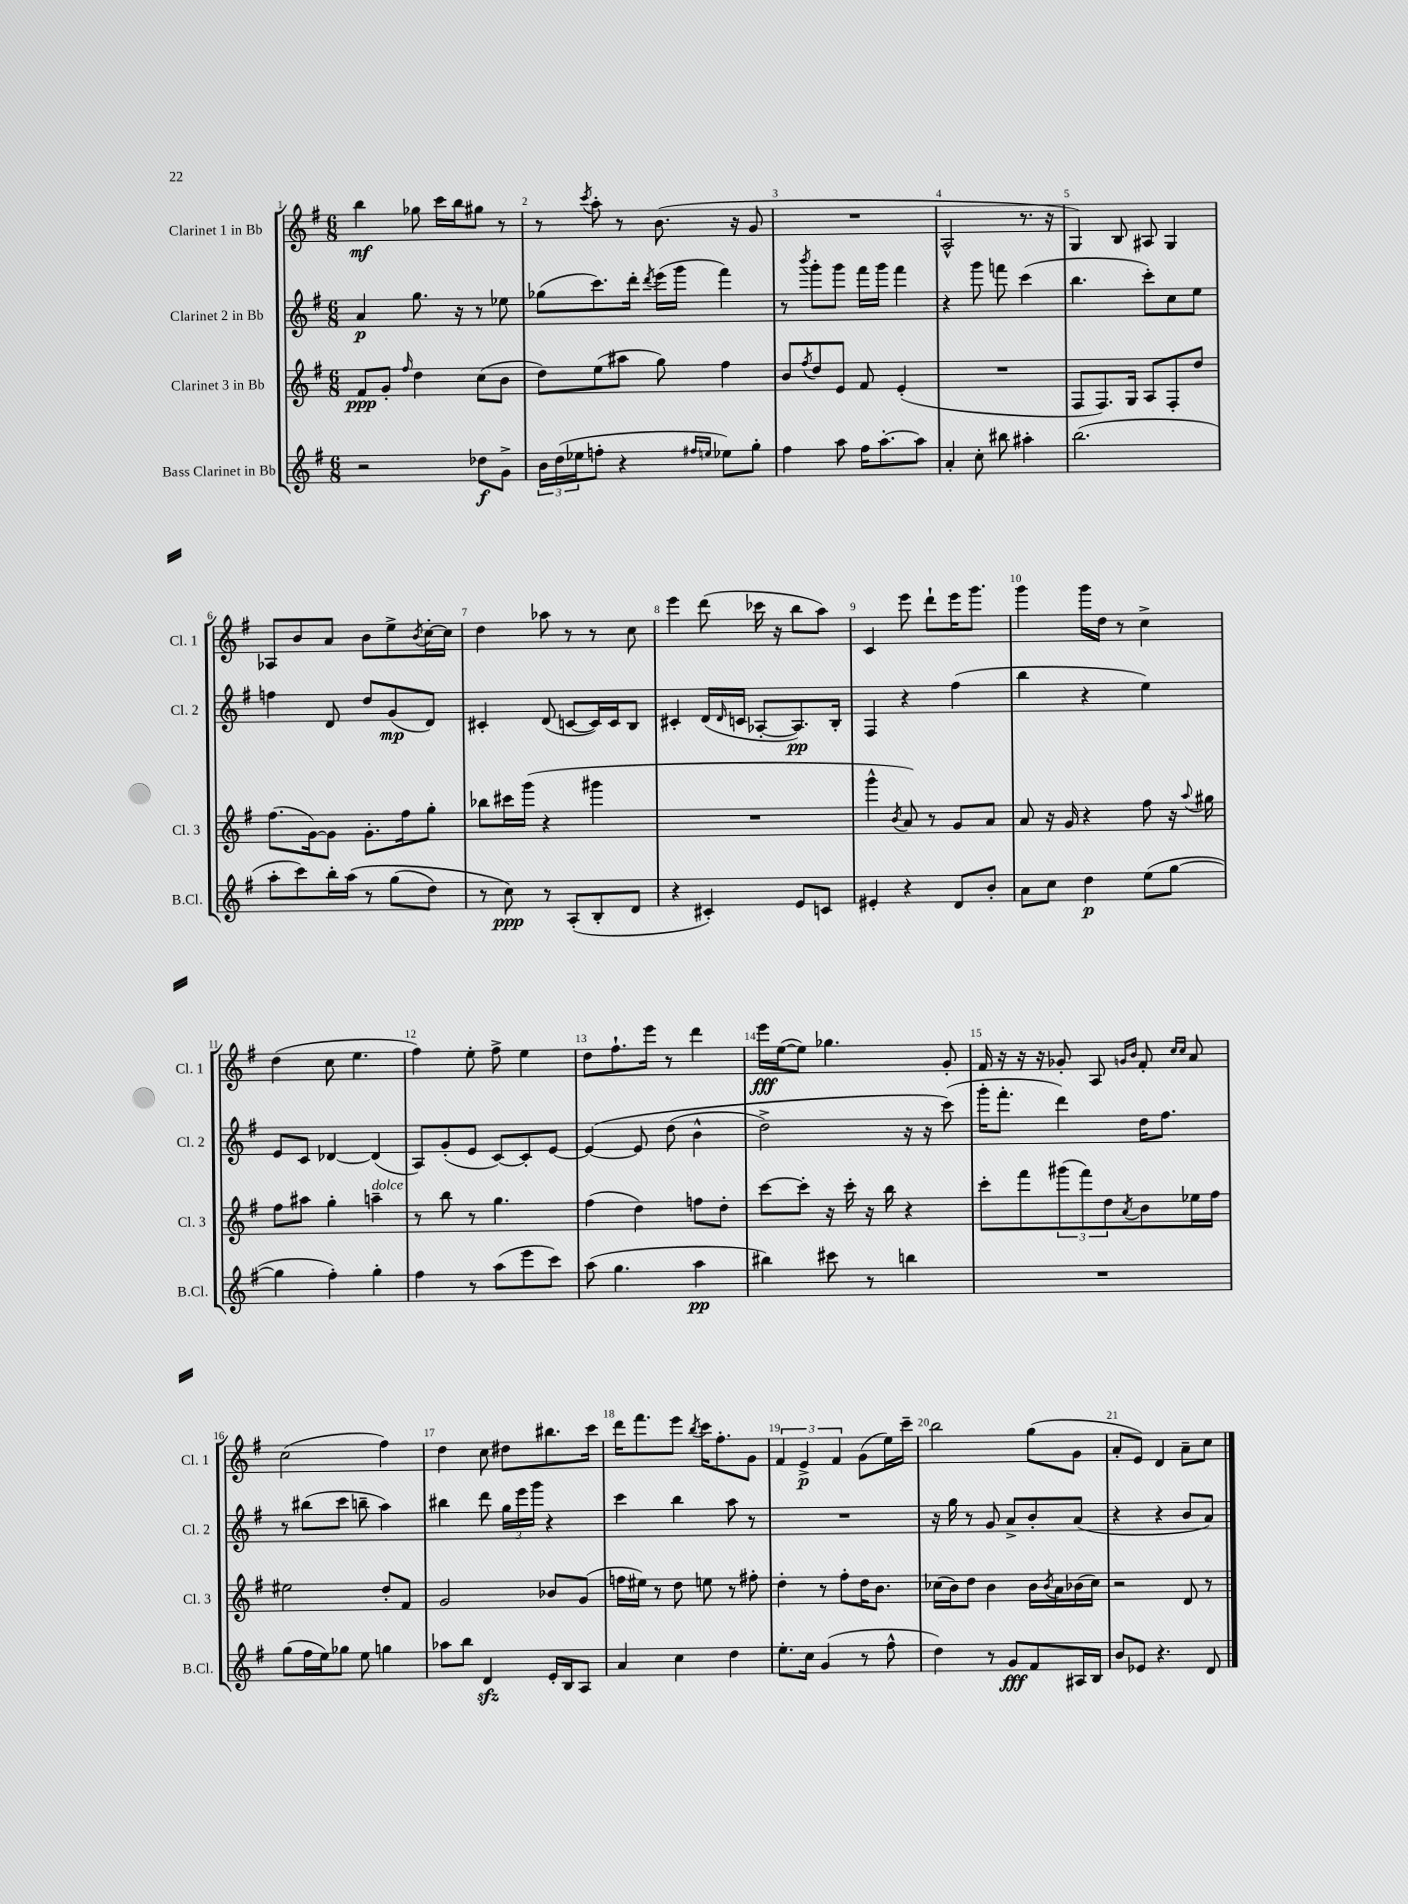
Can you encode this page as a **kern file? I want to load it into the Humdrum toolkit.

**kern	**kern	**kern	**kern
*staff4	*staff3	*staff2	*staff1
*clefG2	*clefG2	*clefG2	*clefG2
*k[f#]	*k[f#]	*k[f#]	*k[f#]
*M6/8	*M6/8	*M6/8	*M6/8
2r	8f#	4a	4bb
.	8g'	.	.
.	16qqff#	.	.
.	4dd	8.gg	8gg-
.	.	.	16ccc
.	.	16r	16bb
8dd-	(8cc	8r	8gg#
8g^	8b	8ee-	8r
=	=	=	=
24b	8dd)	(8gg-	8r
(24dd	.	.	.
24ee-	.	.	.
.	.	.	8qccc
8ff'	(8ee	8.ccc)	8aa'
4r	8aa#	.	8r
.	.	16ddd'	.
.	.	8qddd	.
.	8gg)	(16eee	(8.b
.	.	16ggg	.
16qqff#	.	.	.
16qqee	.	.	.
8ee-)	4ff#	4fff#)	.
.	.	.	16r
8gg'	.	.	8g
=	=	=	=
4ff#	8b	8r	2.r
.	8qff#	8qbbb	.
.	8dd	8ggg'	.
8aa	8e	8ggg	.
16ff#	8f#	16fff#	.
[8.aa'	.	16ggg	.
.	(4e'	4fff#	.
8aa]	.	.	.
=	=	=	=
4a'	2.r	4r	2A^^
8cc'	.	8ggg	.
8bb#	.	8fff	.
4aa#'	.	(4ccc	8.r
.	.	.	16r
=	=	=	=
(2.bb	8F#	4.bb	4G)
.	8.F#)	.	.
.	.	.	8B
.	16G	.	.
.	8A	8ccc')	8A#
.	8F#'	8cc	4G
.	8dd	8ee	.
=	=	=	=
8aa'	(8.ff#	4ff	8A-
8ccc)	.	.	8b
.	[16g)	.	.
16bb'	8g]	8d	8a
&(16aa	.	.	.
8r	8.g'	8dd	8b
(8gg	.	(8g	8ee^
.	16ff#	.	.
.	.	.	8qb
8dd)	8gg'	8d)	[16cc'
.	.	.	16cc]
=	=	=	=
8r	8bb-	4c#'	4dd
8cc&)	16ccc#	.	.
.	(16ggg	.	.
8r	4r	(8d	8aa-
(8A'	.	[8c	8r
8B'	4ggg#	16c])	8r
.	.	16c	.
8d	.	8B	8cc
=	=	=	=
4r	2.r	4c#'	4eee
4c#')	.	(16d	(8ddd
.	.	16qqd	.
.	.	16c	.
.	.	[8A-'	16ccc-
.	.	.	16r
8e	.	8.A-])	8bb
8c	.	.	8aa)
.	.	16B'	.
=	=	=	=
4e#'	4ggg^^	4F#	4c
.	8qb	.	.
4r	8a)	4r	8eee
.	8r	.	8ddd`
8d	8g	(4ff#	16eee
.	.	.	8.ggg
8b'	8a	.	.
=	=	=	=
8a	8a	4bb	4ggg
8cc	16r	.	.
.	16g	.	.
4dd	4r	4r	16ggg
.	.	.	16dd
.	.	.	8r
(8ee	8ff#	4ee)	4cc^
[8gg	16r	.	.
.	8qqaa	.	.
.	16gg#	.	.
=	=	=	=
4gg]	8ff#	8e	(4dd
.	8aa#	8c	.
4ff#')	4gg'	[4d-	8cc
.	.	.	4.ee
4gg'	4aa~	(4d-]	.
=	=	=	=
4ff#	8r	8A)	4ff#)
.	8bb	(8g'	.
8r	8r	8e	8ee'
(8aa	4.gg	[8c)	8ff#^
8eee	.	8c']	4ee
8ccc)	.	[8e	.
=	=	=	=
(8aa	(4ff#	&(4e_	8dd
4.gg	.	.	8.ff#`
.	4dd)	8e]	.
.	.	.	16eee
.	.	(8dd	8r
4aa	8ff	4b^^	4ddd
.	8dd'	.	.
=	=	=	=
4bb#)	[8ccc	2dd^)	16eee
.	.	.	([16ee
.	8ccc']	.	8ee])
8ccc#	16r	.	4.gg-
.	16ccc'	.	.
8r	16r	.	.
.	16bb	.	.
4bb	4r	16r	.
.	.	16r	.
.	.	(8ccc&)	8g'
=	=	=	=
2.r	8ccc'	16ggg'	16f#
.	.	8.fff#'	16r
.	8fff#	.	16r
.	.	.	16r
.	(12ggg#	4ddd)	8g-'
.	12fff#)	.	.
.	.	.	8A
.	12dd	.	.
.	.	.	16qqg
.	8qa	.	16qqb
.	8b	16dd	8f#'
.	.	8.ff#	.
.	.	.	16qqcc
.	.	.	16qqcc
.	16ee-	.	8a
.	16ff#	.	.
=	=	=	=
(8gg	2ee#	8r	(2cc
16ff#	.	(8bb#	.
16ee)	.	.	.
8gg-	.	8ccc	.
8ee	.	8bb~	.
4gg	8dd'	4aa)	4ff#)
.	8f#	.	.
=	=	=	=
8aa-	2g	4bb#	4dd
8bb	.	.	.
4d	.	8ddd	8cc
.	.	24gg	8dd#
.	.	24eee	.
.	.	24ggg	.
16e'	8b-	4r	8.bb#
16B	.	.	.
8A	(8g	.	.
.	.	.	16ccc
=	=	=	=
4a	16ff	4ccc	16ddd
.	16ee#)	.	8.fff#
.	8r	.	.
4cc	8dd	4bb	8eee
.	.	.	8qbb
.	8ee	.	16ccc
.	.	.	8.ff#'
4dd	8r	8aa	.
.	8ff#'	8r	8g
=	=	=	=
8.ee'	4dd'	2.r	6f#
.	.	.	6e^
16cc	.	.	.
(4g	8r	.	.
.	.	.	6f#
.	8ff#'	.	.
8r	16dd	.	(8g
.	8.b	.	.
8ff#^^	.	.	16ee)
.	.	.	16ccc~
=	=	=	=
4dd)	(16cc-	16r	2bb
.	16b)	16gg	.
.	8dd	8r	.
8r	4b	8g	.
8g	.	8a^	.
8f#	16b	8b'	(8gg
.	8qb	.	.
.	16a	.	.
16A#	(16b-	(8a	8g
16B	16cc-)	.	.
=	=	=	=
8b	2r	4r	8a'
8e-	.	.	8e)
4.r	.	4r	4d
.	8d	8b	8a~
8d	8r	8a)	8cc
==	==	==	==
*-	*-	*-	*-
